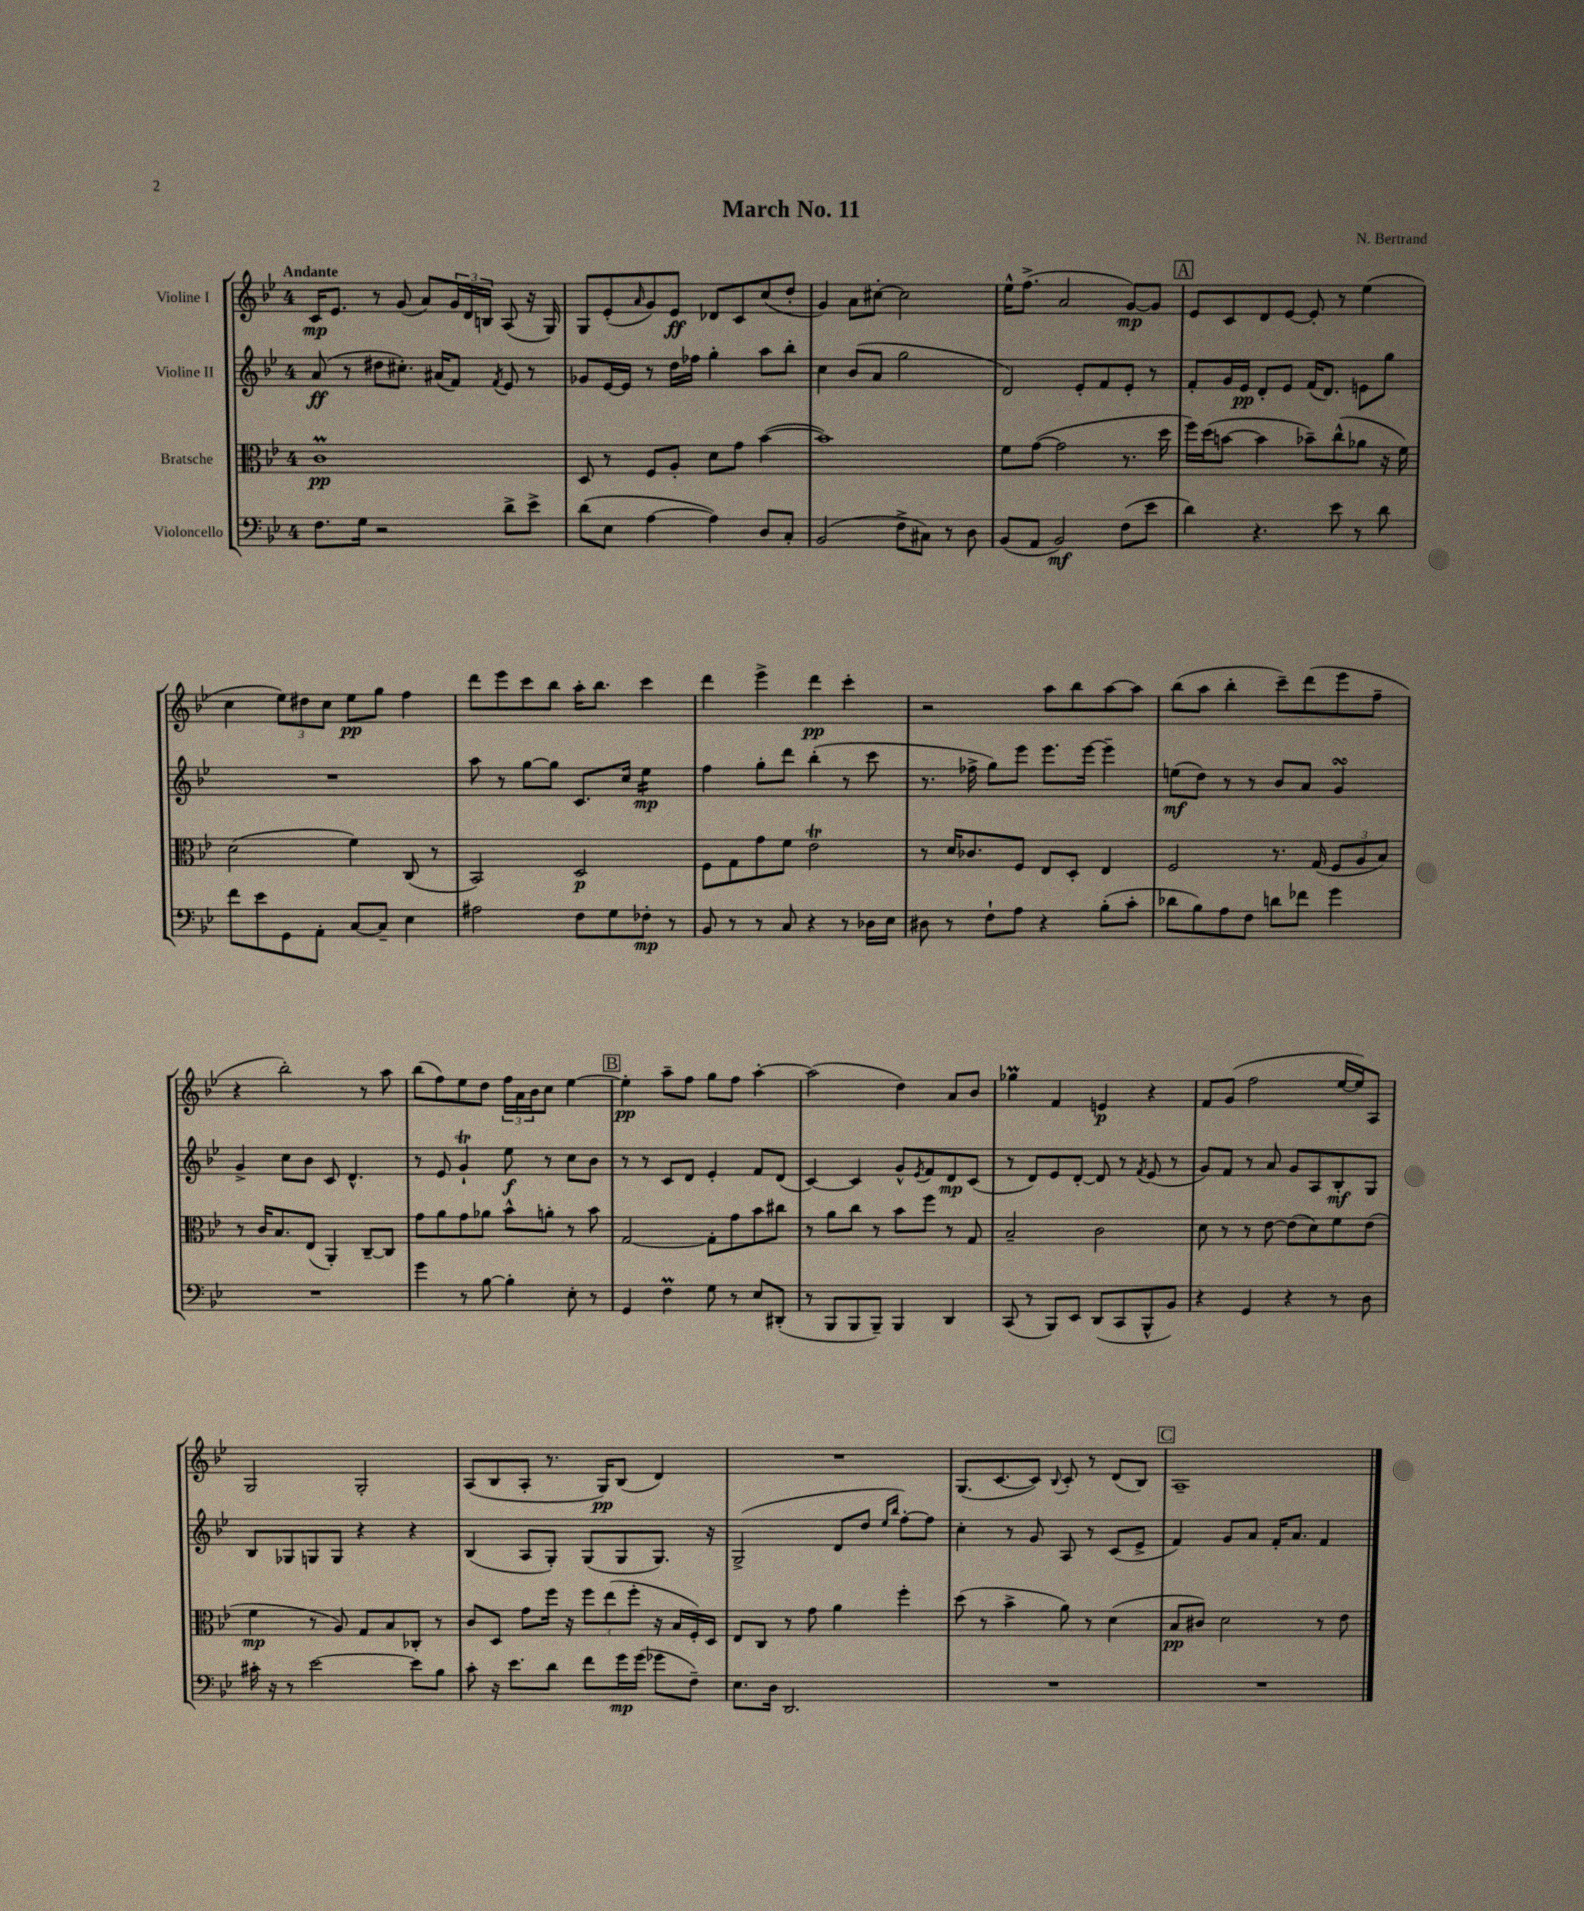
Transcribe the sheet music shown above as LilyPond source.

\header { title = "March No. 11" composer = "N. Bertrand" }
<<
\new StaffGroup <<
\new Staff = "s0" \with { instrumentName = "Violine I" } {
    \clef treble \key bes \major \once \override Staff.TimeSignature.style = #'single-digit \time 4/4 \tempo "Andante"
    c'16\mp ees'8. r8 g'8( a'8) \tuplet 3/2 { g'16 d'16 b16 } a8( r16 g16) |
    g8 ees'8-.( \grace { a'16 } g'8) ees'8\ff des'8 c'8 c''8( d''8-. |
    g'4) a'8 cis''8~-. cis''2 |
    ees''16-^ f''8.->( a'2 g'8~\mp) g'8 |
    \mark \markup { \box "A" } ees'8 c'8 d'8 ees'8~ ees'8-. r8 ees''4( |
    c''4 \tuplet 3/2 { ees''8) dis''8 c''8 } ees''8\pp g''8 f''4 |
    d'''8 ees'''8 c'''8 bes''8 a''16-. bes''8. c'''4 |
    d'''4 ees'''4-> d'''4\pp c'''4-. |
    r2 a''8 bes''8 a''8~ a''8 |
    bes''8( a''8 bes''4-. c'''8--) d'''8( ees'''8 f''8-- |
    r4 bes''2-.) r8 a''8 |
    bes''8( f''8) ees''8 d''8 \tuplet 3/2 { f''16 a'16 bes'16 } c''8 ees''4~ |
    \mark \markup { \box "B" } ees''4-.\pp a''8-- f''8 g''8 f''8 a''4~-. |
    a''2( d''4) a'8 bes'8 |
    ges''4\prall f'4 e'4\p r4 |
    f'8 g'8( f''2 ees''16~ ees''16) a8 |
    g2 g2-. |
    a8( bes8 a8-. r8. g16\pp) bes8( d'4) |
    R1 |
    g8.( c'8.~ c'8) \appoggiatura { bes8 } c'8-. r8 d'8( bes8) |
    \mark \markup { \box "C" } a1-- \bar "|." |
}
\new Staff = "s1" \with { instrumentName = "Violine II" } {
    \clef treble \key bes \major \once \override Staff.TimeSignature.style = #'single-digit \time 4/4
    a'8\ff( r8 dis''8 cis''8.-.) ais'16( f'8) \acciaccatura { f'8 } ees'8 r8 |
    ges'8 ees'16~ ees'16 r8 d''16 fes''16 g''4-. a''8 bes''8-. |
    c''4 bes'8( a'8 g''2 |
    d'2) ees'8-. f'8 ees'8-. r8 |
    \mark \markup { \box "A" } f'8-. g'16 ees'16\pp d'8-. ees'8 f'16( d'8.) e'8 g''8 |
    R1 |
    a''8 r8 g''8~ g''8 c'8. c''16 ees''4:16\mp |
    f''4 g''8-. d'''8 bes''4-.( r8 c'''8 |
    r8. fes''16-> g''8) ees'''8 ees'''8. ees'''16~ ees'''4-- |
    e''8\mf( d''8) r8 r8 bes'8 a'8 g'4\turn |
    g'4-> c''8 bes'8 c'8 d'4.-^ |
    r8 ees'8 g'4-!\trill ees''8\f r8 c''8 bes'8 |
    \mark \markup { \box "B" } r8 r8 c'8 d'8 ees'4-. f'8 d'8( |
    c'4~) c'4 g'8-^ \acciaccatura { ees'8 } f'8 d'8\mp c'8( |
    r8 d'8) ees'8 d'8~-. d'8 r8 \acciaccatura { f'8 } ees'8( r8 |
    g'8) f'8 r8 a'8 g'8 a8 bes8-.\mf g8 |
    bes8 ges8 g8 g8 r4 r4 |
    bes4( a8 g8-.) g8( g8 g8.) r16 |
    g2->( d'8 d''8 \grace { ees''16 bes''16 } f''8~-.) f''8 |
    c''4-. r8 g'8 a8 r8 c'8( ees'8-> |
    \mark \markup { \box "C" } f'4) g'8 a'8 f'16-. a'8. f'4 \bar "|." |
}
\new Staff = "s2" \with { instrumentName = "Bratsche" } {
    \clef alto \key bes \major \once \override Staff.TimeSignature.style = #'single-digit \time 4/4
    c'1\prall\pp |
    d8 r8 f8 a8-. d'8 g'8 bes'4~( |
    bes'1) |
    f'8 g'8~( g'2 r8. d''16 |
    \mark \markup { \box "A" } f''16) d''16( b'8~ b'4 bes'8--) c''8-^( aes'8 r16 f'16) |
    d'2( f'4) c8( r8 |
    bes,2) d2\p |
    f8 g8 g'8 f'8 ees'2\trill |
    r8 d'16 ces'8. f8 ees8 d8-. ees4 |
    f2 r8. g16( \tuplet 3/2 { f8 a8 bes8) } |
    r8 c'16 bes8. ees8( a,4-.) c8~-- c8 |
    g'8 a'8 g'8 aes'8 bes'8-^ a'8-. r8 bes'8 |
    \mark \markup { \box "B" } g2~ g8-. g'8 bes'8 cis''8 |
    r8 a'8 c''8 r8 bes'8 f''8 r8 g8 |
    bes2-- c'2 |
    d'8 r8 r8 ees'8~ ees'8( d'8) f'8 ees'8( |
    f'4\mp r8 a8) g8 bes8 ces8-. r8 |
    c'8 d8 g'8 f''16 r16 \tuplet 3/2 { f''8 ees''8( f''8-. } r16 bes16 f16-.) d16 |
    ees8 c8 r8 g'8 a'4 f''4-. |
    d''8( r8 bes'4-> a'8) r8 d'4( |
    \mark \markup { \box "C" } bes8\pp cis'8) d'2 r8 ees'8 \bar "|." |
}
\new Staff = "s3" \with { instrumentName = "Violoncello" } {
    \clef bass \key bes \major \once \override Staff.TimeSignature.style = #'single-digit \time 4/4
    f8. g16 r2 d'8-> ees'8-> |
    d'8( ees8 a4~ a4) d8 c8-. |
    bes,2( f8-> cis8) r8 d8 |
    bes,8( a,8 bes,2\mf) f8( ees'8 |
    \mark \markup { \box "A" } d'4) r4. ees'8 r8 d'8 |
    f'8 ees'8 g,8 a,8-. c8~ c8-- ees4 |
    ais2 f8 g8 fes8-.\mp r8 |
    bes,8 r8 r8 c8 r4 r8 des16 ees16 |
    dis8 r8 f8-! a8 r4 bes8-.( c'8-. |
    des'8 bes8) a8 f8 d'8 fes'8 g'4 |
    R1 |
    g'4 r8 bes8~ bes4-. ees8-. r8 |
    \mark \markup { \box "B" } g,4 f4\prall g8 r8 ees8 dis,8-.( |
    r8 bes,,8 bes,,8 bes,,8--) bes,,4 d,4 |
    c,8( r8 bes,,8) ees,8 d,8( c,8 bes,,8-^ bes,8) |
    r4 g,4 r4 r8 d8 |
    cis'16-. r16 r8 ees'2~ ees'8 bes8 |
    c'8-. r16 ees'8. d'8 f'8 g'16\mp g'16( ges'8 f8--) |
    ees8. d16 d,2. |
    R1 |
    \mark \markup { \box "C" } R1 \bar "|." |
}
>>
>>
\layout { \context { \Score \remove "Bar_number_engraver" } }
